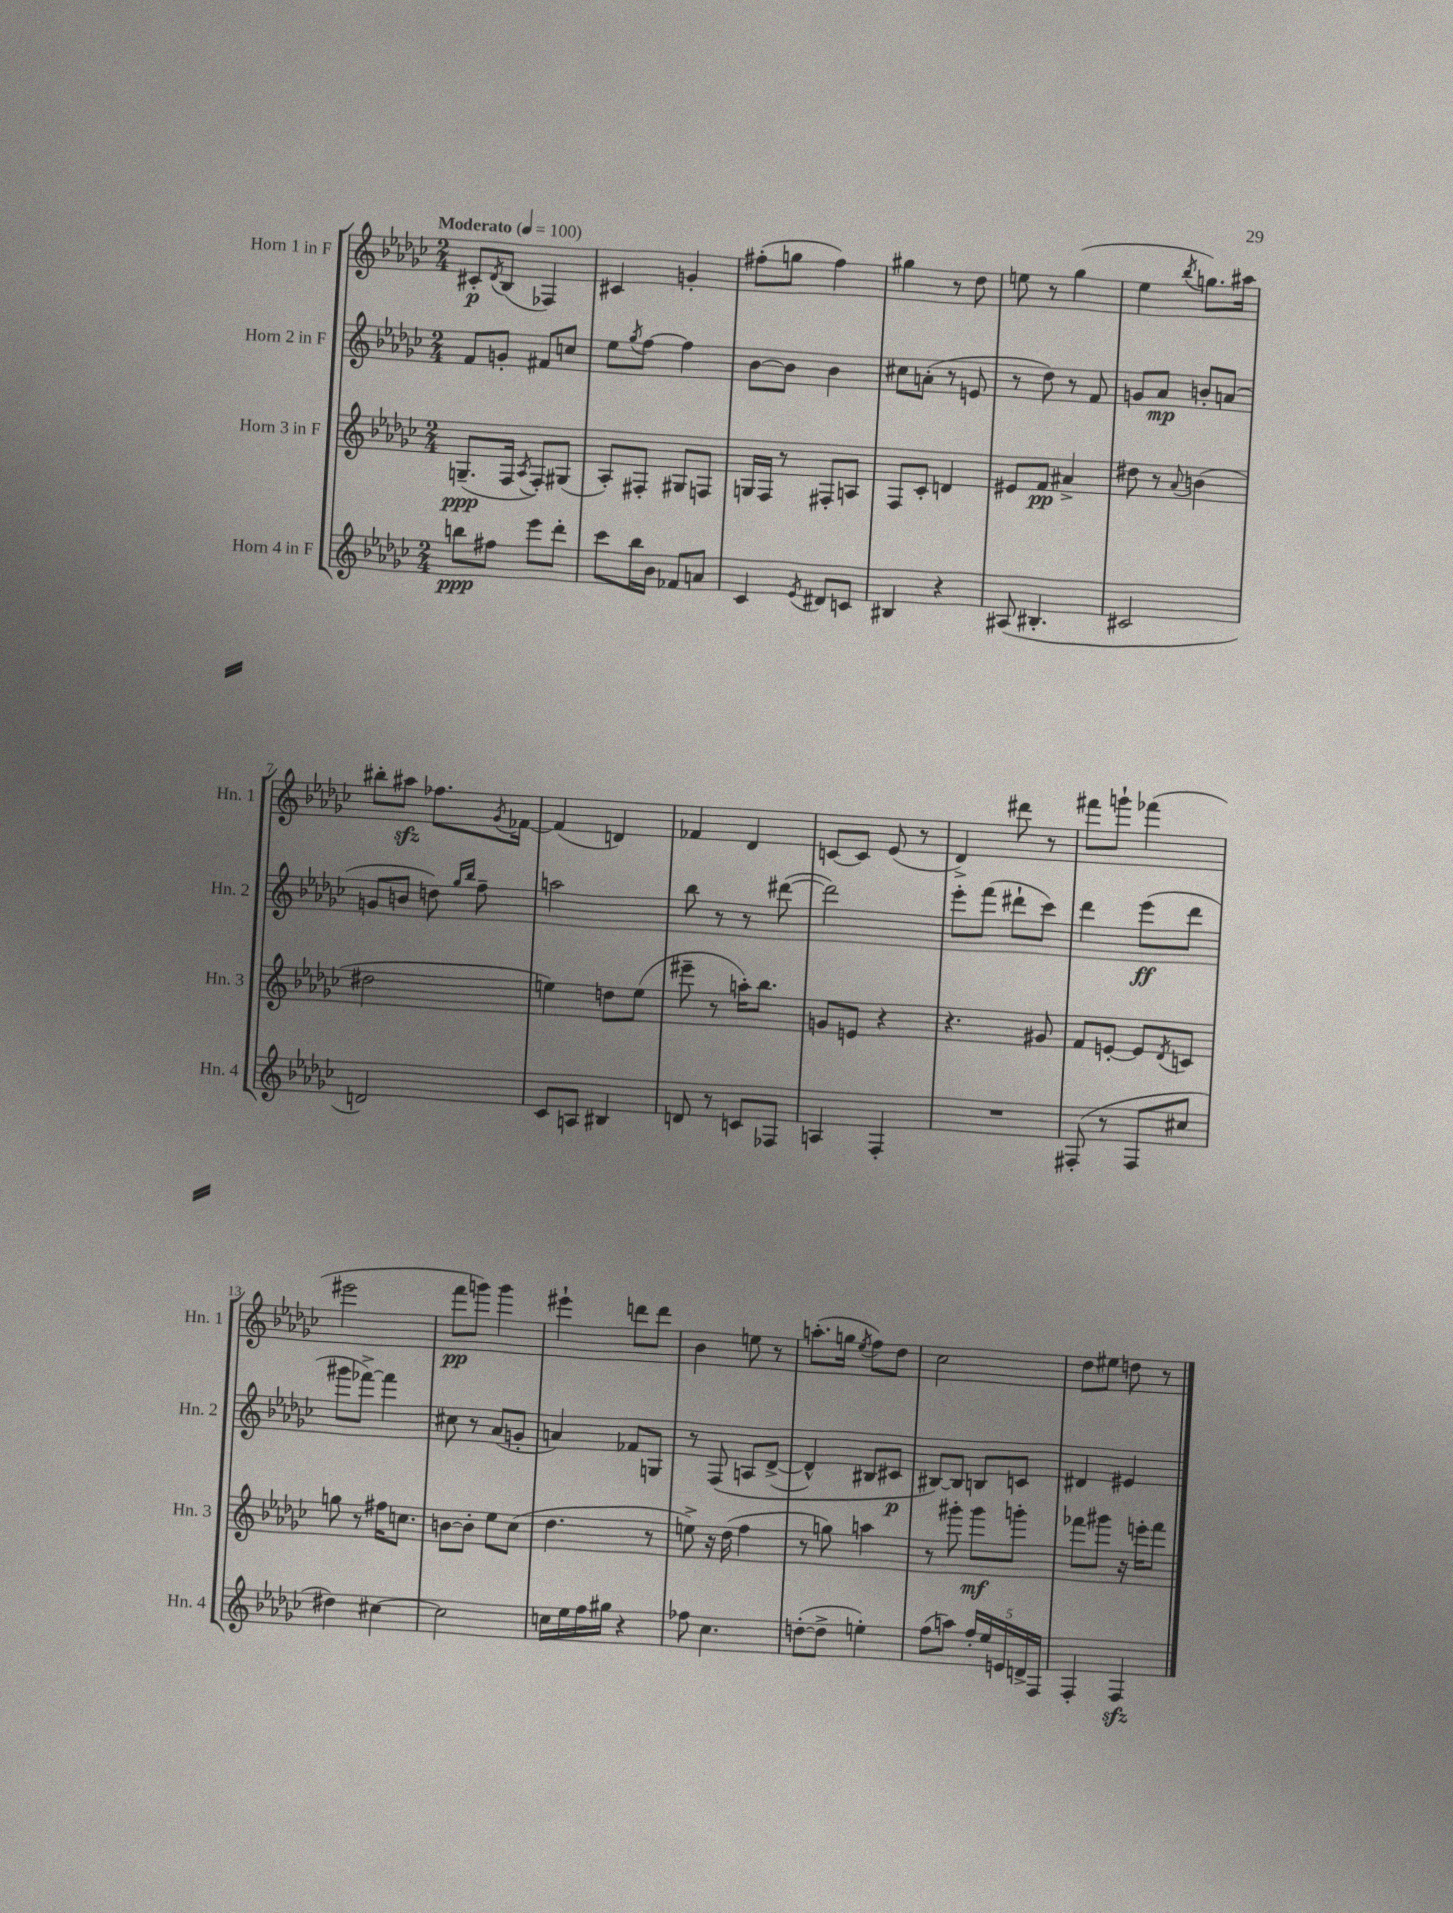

**kern	**kern	**kern	**kern
*staff4	*staff3	*staff2	*staff1
*clefG2	*clefG2	*clefG2	*clefG2
*k[b-e-a-d-g-c-]	*k[b-e-a-d-g-c-]	*k[b-e-a-d-g-c-]	*k[b-e-a-d-g-c-]
*M2/4	*M2/4	*M2/4	*M2/4
*MM100	*MM100	*MM100	*MM100
8bb	(8.G~	8f	8c#'
.	.	.	8qd-
8ff#	.	8g'	(8B-
.	16F	.	.
.	8qA-	.	.
8eee-	8F')	8f#	4F-)
8ddd-'	(8G#	8cc	.
=	=	=	=
8ccc-	8A-')	8ee-	4c#
.	.	8qgg-	.
16bb-	8F#'	[8ff	.
16b-	.	.	.
8f-	8G#	4ff]	4g'
8a	8F	.	.
=	=	=	=
4c-	16G	[8b-	(8ff#'
.	16F	.	.
.	8r	8b-]	8gg
8qe-	.	.	.
8d#	8F#'	4b-	4ff#)
8c	8A	.	.
=	=	=	=
4B#	8F	8cc#	4gg#
.	8c-'	(8a'	.
4r	4d	8r	8r
.	.	8e	8dd-
=	=	=	=
(8A#	8e#	8r	8ee
4.B#'	8f	8dd-)	8r
.	4a#^	8r	(4gg-
.	.	8f	.
=	=	=	=
2c#	8dd#	8g	4ee-
.	8r	8a-	.
.	8qqa-	.	8qbb-
.	(4b	8b'	8.gg)
.	.	(8a	.
.	.	.	16aa#
=	=	=	=
2d)	2dd#	8g	8bb#'
.	.	8b	8aa#
.	.	8dd)	8.ff-
.	.	16qqgg-	.
.	.	16qqbb-	.
.	.	8ff~	.
.	.	.	8qg-
.	.	.	[16f-
=	=	=	=
8c-	4ee)	2aa	(4f-]
8A	.	.	.
4B#	8dd	.	4d)
.	(8ee	.	.
=	=	=	=
8d	8eee#~	8bb-	4f-
8r	8r	8r	.
8c	16aa')	8r	4d-
.	8.bb-	.	.
8F-	.	([8ddd#	.
=	=	=	=
4A	8g	2ddd#])	[8c
.	8e	.	8c]
4F'	4r	.	(8e-
.	.	.	8r
=	=	=	=
2r	4.r	8eee-'	4d-^)
.	.	(8fff	.
.	.	8ddd#`	8ddd#
.	8g#	8ccc-)	8r
=	=	=	=
(8F#'	8f	4ddd-	8fff#
8r	[8e'	.	8ggg`
8F#	8e]	(8eee-	(4fff-
.	8qd-	.	.
8cc#	8c	8ddd-	.
=	=	=	=
4dd#)	8gg	8ggg#	2eee#
.	8r	[8fff-^)	.
[4cc#	16ff#	4fff-]	.
.	8.cc	.	.
=	=	=	=
2cc#]	[8b	8cc#	8fff
.	8b']	8r	8ggg)
.	8ee-	(8a-	4ggg
.	(8cc-	8g'	.
=	=	=	=
16cc	4.dd-	4a)	4eee#`
16ee-	.	.	.
16ff	.	.	.
16gg#	.	.	.
4r	.	8f-	8ddd
.	8r	8G	8ddd
=	=	=	=
8ff-	8ee^)	8r	4b-
4.cc-	16r	&(8F	.
.	(16dd-	.	.
.	4ff	8A	8ee
.	.	([8d-^	8r
=	=	=	=
([8dd'	8r	4d-^^])	(8.aa'
8dd^]	8gg)	.	.
.	.	.	16gg
.	.	.	8qee-
4ee')	4aa	8B#	8ff)
.	.	8c#	8dd-
=	=	=	=
(8ff	8r	[8B#&)	2cc-
8aa)	8ggg#'	8B#]	.
20ff'	8ggg#	8B	.
20ee-	.	.	.
20e	.	.	.
.	8ggg'	8c	.
20d^	.	.	.
20F	.	.	.
=	=	=	=
4F'	8fff-	4d#	8dd-
.	8ggg#	.	8ee#
4F	16r	4e#	8dd
.	16eee'	.	.
.	8fff-	.	8r
==	==	==	==
*-	*-	*-	*-
